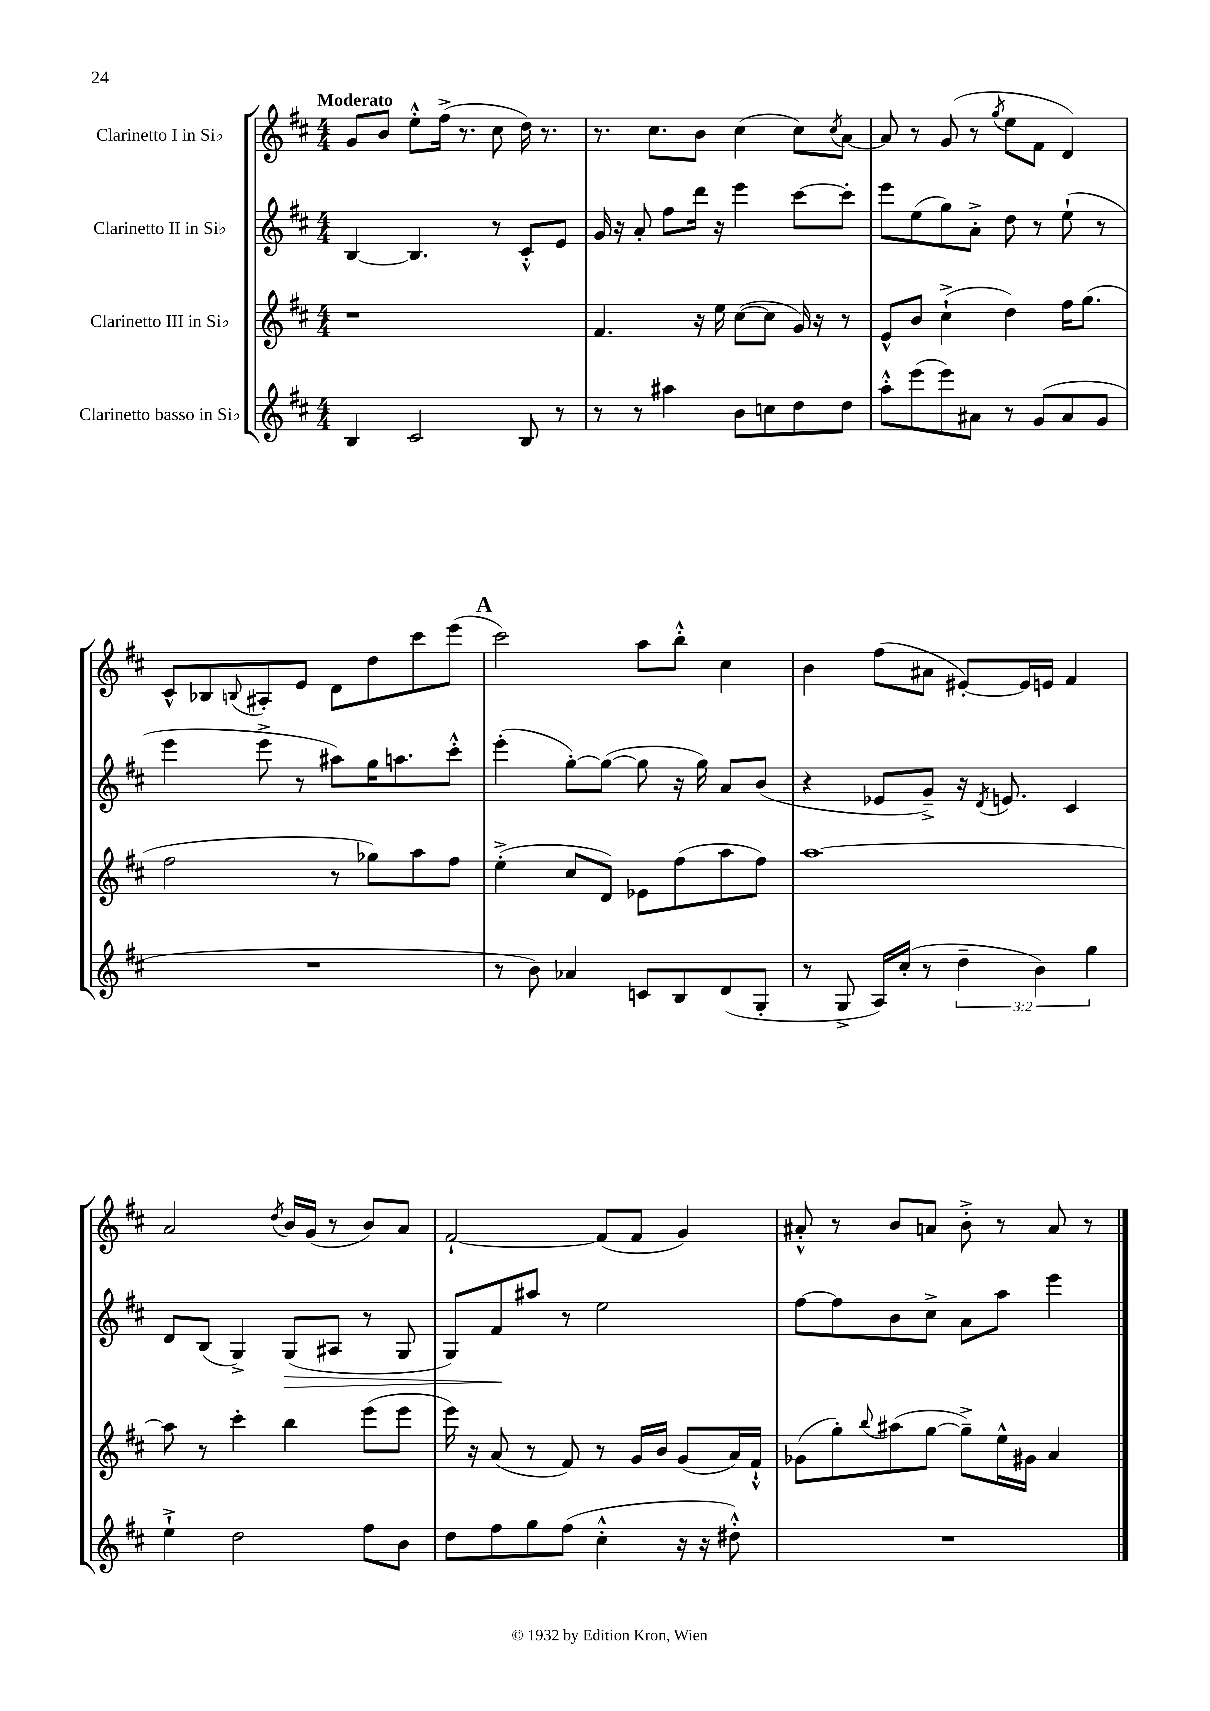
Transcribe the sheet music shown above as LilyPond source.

<<
\new StaffGroup <<
\new Staff = "s0" \with { instrumentName = "Clarinetto I in Sib" } {
    \clef treble \key d \major \numericTimeSignature \time 4/4 \tempo "Moderato"
    g'8 b'8 e''8-.-^ fis''16->( r8. cis''8 d''16) r8. |
    r8. cis''8. b'8 cis''4( cis''8) \acciaccatura { cis''8 } a'8~ |
    a'8 r8 g'8( r8 \acciaccatura { g''8 } e''8 fis'8 d'4) |
    cis'8-^ bes8 \appoggiatura { b8 } ais8-. e'8 d'8 d''8 cis'''8 e'''8( |
    \mark \markup { \bold "A" } cis'''2) a''8 b''8-.-^ cis''4 |
    b'4 fis''8( ais'8 eis'8~-.) eis'16 e'16 fis'4 |
    a'2 \acciaccatura { d''8 } b'16 g'16( r8 b'8) a'8 |
    fis'2~-! fis'8( fis'8 g'4) |
    ais'8-.-^ r8 b'8 a'8 b'8-.-> r8 a'8 r8 \bar "|." |
}
\new Staff = "s1" \with { instrumentName = "Clarinetto II in Sib" } {
    \clef treble \key d \major \numericTimeSignature \time 4/4
    b4~ b4. r8 cis'8-.-^ e'8 |
    g'16 r16 a'8-. fis''8 d'''16 r16 e'''4 cis'''8~ cis'''8-. |
    e'''8 e''8( g''8) a'8-.-> d''8 r8 e''8-!( r8 |
    e'''4 e'''8-> r8 ais''8) g''16 a''8. cis'''8-.-^ |
    \mark \markup { \bold "A" } e'''4-.( g''8~-.) g''8~( g''8 r16 g''16) a'8 b'8( |
    r4 ees'8 g'8--->) r16 \acciaccatura { d'8 } e'8. cis'4 |
    d'8 b8( g4->) g8\>( ais8 r8 g8 |
    g8) fis'8\! ais''8 r8 e''2 |
    fis''8~ fis''8 b'8 cis''8-> a'8 a''8 e'''4 \bar "|." |
}
\new Staff = "s2" \with { instrumentName = "Clarinetto III in Sib" } {
    \clef treble \key d \major \numericTimeSignature \time 4/4
    r1 |
    fis'4. r16 e''16 cis''8~( cis''8 g'16) r16 r8 |
    e'8-^ b'8 cis''4-!->( d''4) fis''16 g''8.( |
    fis''2 r8 ges''8) a''8 fis''8 |
    \mark \markup { \bold "A" } e''4-.->( cis''8 d'8) ees'8 fis''8( a''8 fis''8) |
    a''1~ |
    a''8 r8 cis'''4-. b''4 e'''8( e'''8 |
    e'''16) r16 a'8( r8 fis'8) r8 g'16 b'16 g'8( a'16) fis'16-!-^ |
    ges'8( g''8-.) \appoggiatura { b''8 } ais''8( g''8~ g''8--->) e''16-^ gis'16 a'4 \bar "|." |
}
\new Staff = "s3" \with { instrumentName = "Clarinetto basso in Sib" } {
    \clef treble \key d \major \numericTimeSignature \time 4/4 \override Staff.TupletNumber.text = #tuplet-number::calc-fraction-text
    b4 cis'2 b8 r8 |
    r8 r8 ais''4 b'8 c''8 d''8 d''8 |
    a''8-.-^ e'''8( e'''8) ais'8 r8 g'8( ais'8 g'8 |
    R1 |
    \mark \markup { \bold "A" } r8 b'8) aes'4 c'8 b8 d'8( g8-. |
    r8 g8-> a16) cis''16-.( r8 \tuplet 3/2 { d''4-- b'4) g''4 } |
    e''4-!-> d''2 fis''8 b'8 |
    d''8 fis''8 g''8 fis''8( cis''4-.-^ r16 r16 dis''8-.-^) |
    R1 \bar "|." |
}
>>
>>
\layout { \context { \Score \remove "Bar_number_engraver" } }
